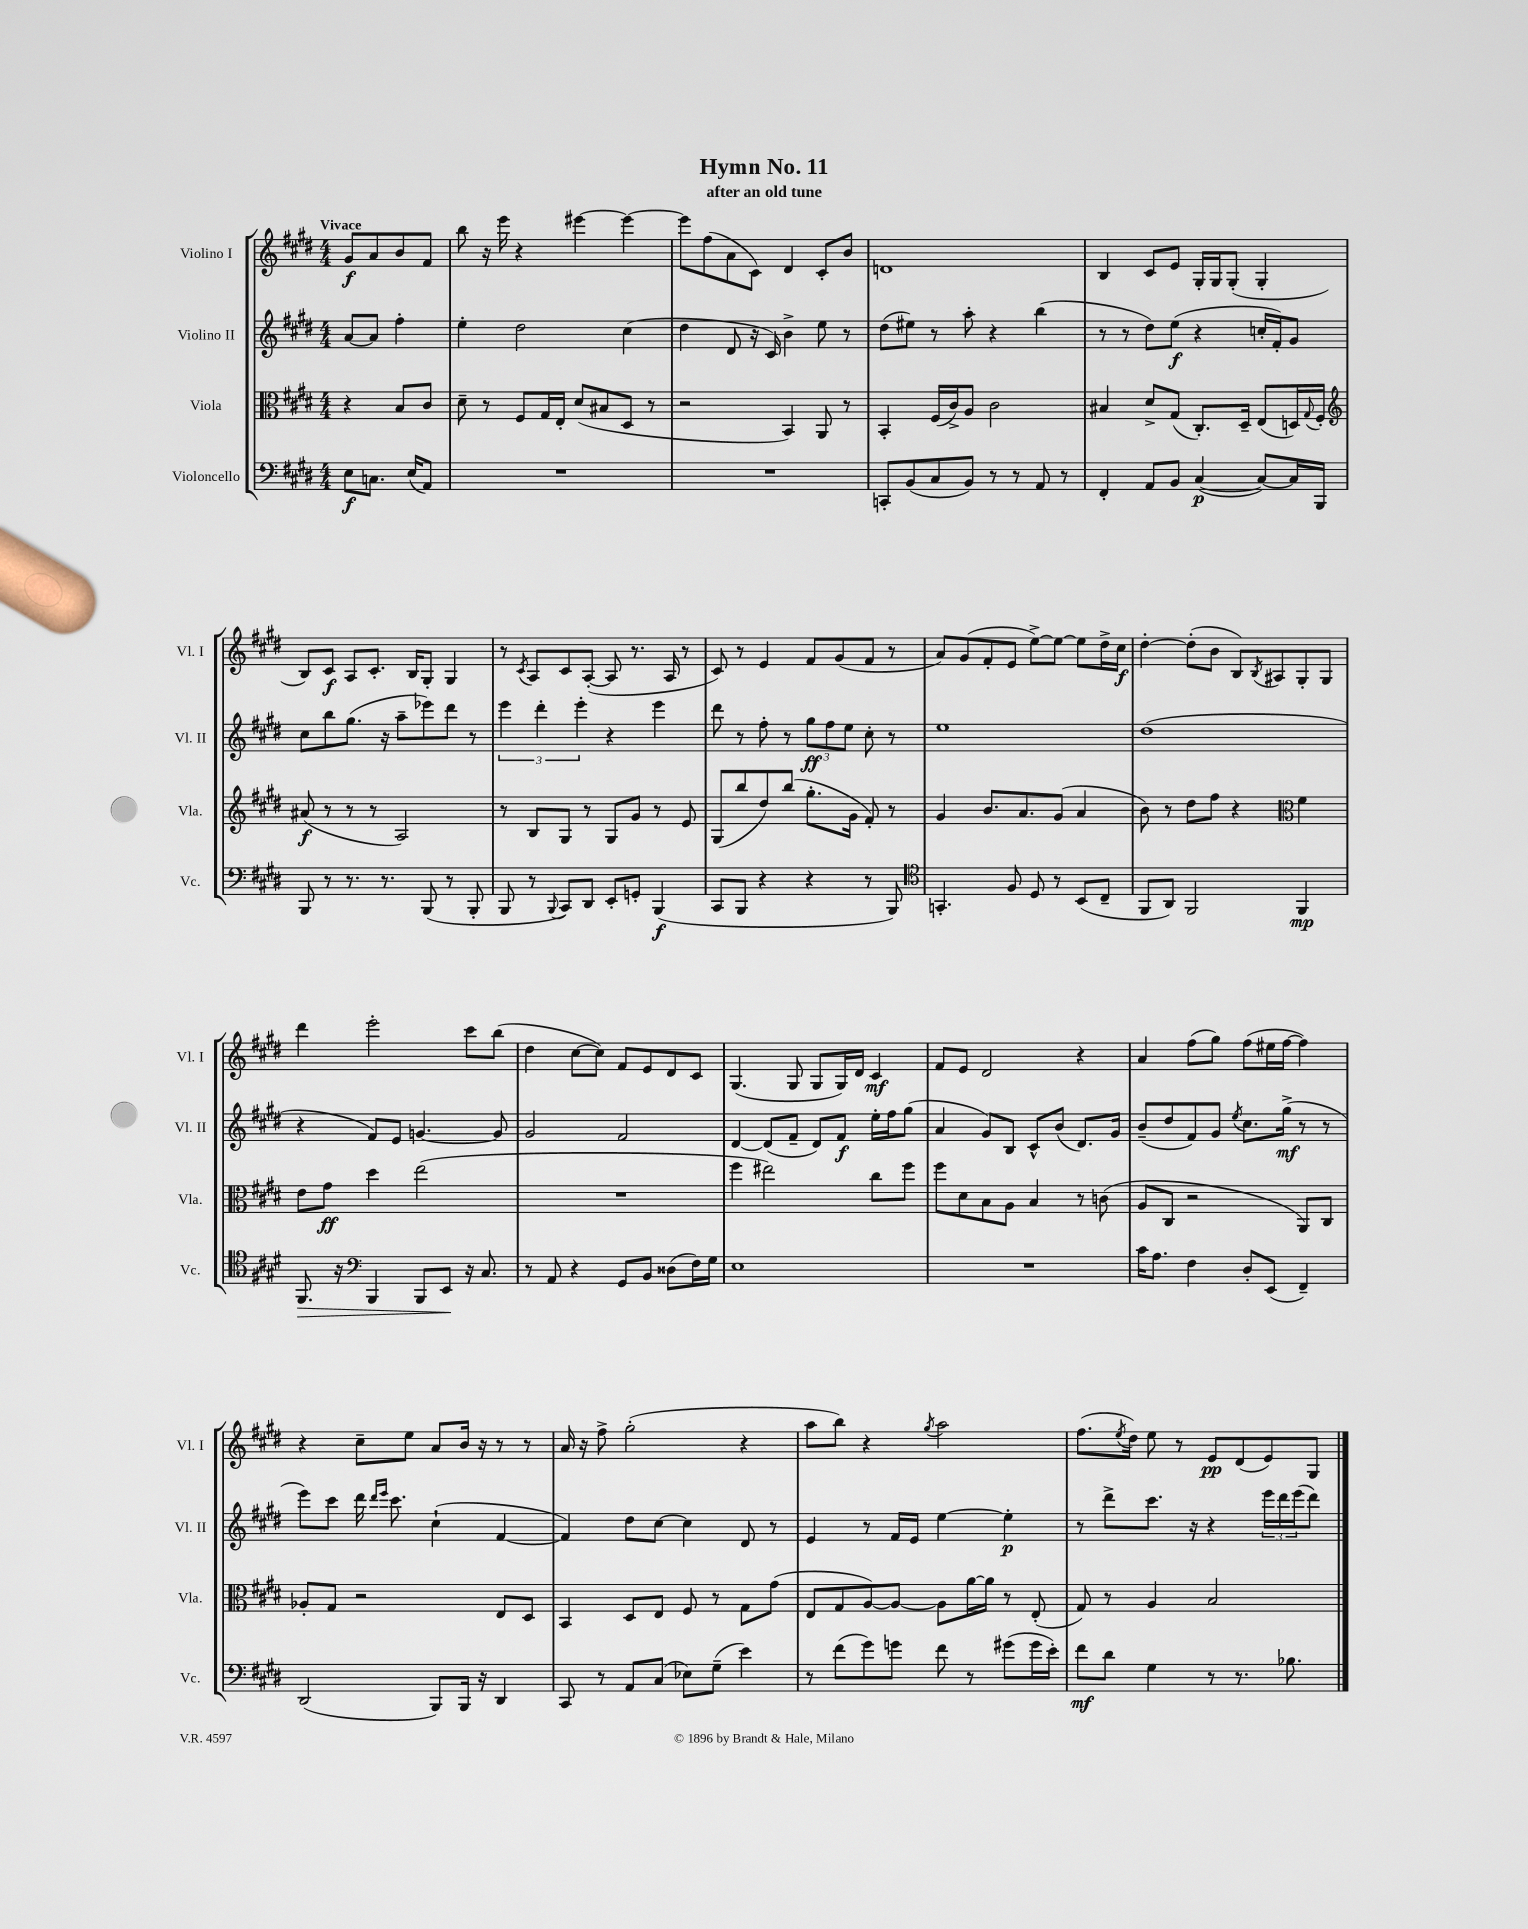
\header { title = "Hymn No. 11" subtitle = "after an old tune" }
<<
\new StaffGroup <<
\new Staff = "s0" \with { instrumentName = "Violino I" shortInstrumentName = "Vl. I" } {
    \clef treble \key e \major \numericTimeSignature \time 4/4 \partial 2 \tempo "Vivace"
    gis'8\f a'8 b'8 fis'8 |
    b''8 r16 e'''16 r4 eis'''4~ eis'''4~ |
    eis'''8 fis''8( a'8 cis'8) dis'4 cis'8-. b'8 |
    d'1 |
    b4 cis'8 e'8 gis16-. gis16 gis8-.( gis4-. |
    b8) cis'8\f a8 cis'8.-. b16 gis8-. gis4 |
    r8 \acciaccatura { cis'8 } a8 cis'8 a8~-.( a8 r8. a16 r8 |
    cis'8) r8 e'4 fis'8 gis'8( fis'8 r8 |
    a'8) gis'8( fis'8-. e'8 e''8~->) e''8~ e''8 dis''16-> cis''16\f |
    dis''4~-. dis''8-.( b'8 b8) \acciaccatura { b8 } ais8 gis8-. gis8 |
    dis'''4 e'''2-. cis'''8 b''8( |
    dis''4 cis''8~ cis''8) fis'8 e'8 dis'8 cis'8 |
    gis4.( gis8 gis8 gis16) dis'16 cis'4\mf |
    fis'8 e'8 dis'2 r4 |
    a'4 fis''8( gis''8) fis''8( eis''16 fis''16~ fis''4) |
    r4 cis''8-- e''8 a'8 b'16 r16 r8 r8 |
    a'16 r16 fis''8-> gis''2-.( r4 |
    a''8 b''8) r4 \acciaccatura { gis''8 } a''2 |
    fis''8.( \acciaccatura { e''8 } dis''16) e''8 r8 e'8\pp dis'8( e'8) gis8 \bar "|." |
}
\new Staff = "s1" \with { instrumentName = "Violino II" shortInstrumentName = "Vl. II" } {
    \clef treble \key e \major \numericTimeSignature \time 4/4 \partial 2
    a'8~ a'8 fis''4-. |
    e''4-. dis''2 cis''4( |
    dis''4 dis'8 r16 cis'16) b'4-> e''8 r8 |
    dis''8( eis''8) r8 a''8-. r4 b''4( |
    r8 r8 dis''8) e''8\f( r4 c''16-. fis'16-.) gis'8 |
    cis''8 b''8 gis''8.( r16 a''8-- ees'''8) dis'''8 r8 |
    \tuplet 3/2 { e'''4 dis'''4-. e'''4-. } r4 e'''4 |
    dis'''8 r8 fis''8-. r8 \tuplet 3/2 { gis''8\ff fis''8 e''8 } cis''8-. r8 |
    e''1 |
    dis''1( |
    r4 fis'8) e'8 g'4.~ g'8 |
    gis'2 fis'2 |
    dis'4~ dis'8( fis'8-- dis'8) fis'8\f e''16-. fis''16 gis''8( |
    a'4 gis'8) b8 cis'8-^ b'8( dis'8.) gis'16 |
    b'8--( dis''8 fis'8) gis'8 \acciaccatura { e''8 } cis''8. gis''16->\mf( r8 r8 |
    e'''8) cis'''8 dis'''16 \grace { dis'''16 e'''16 } cis'''8. cis''4-!( fis'4~ |
    fis'4) dis''8 cis''8~ cis''4 dis'8 r8 |
    e'4 r8 fis'16 e'16 e''4~ e''4-.\p |
    r8 dis'''8-> cis'''8. r16 r4 \tuplet 3/2 { e'''16 dis'''16 e'''16( } dis'''8) \bar "|." |
}
\new Staff = "s2" \with { instrumentName = "Viola" shortInstrumentName = "Vla." } {
    \clef alto \key e \major \numericTimeSignature \time 4/4 \partial 2
    r4 b8 cis'8 |
    dis'8-- r8 fis8 gis16 e16-. dis'8( bis8 dis8 r8 |
    r2 b,4) a,8 r8 |
    b,4-. fis16( cis'16->) a8 cis'2 |
    bis4 dis'8-> gis8( cis8.-.) dis16-- e8( d16) \appoggiatura { gis8 } fis16-. |
    \clef treble ais'8\f( r8 r8 r8 a2) |
    r8 b8 gis8 r8 gis8 gis'8 r8 e'8 |
    gis8( b''8 dis''8) b''8( gis''8.-. gis'16 fis'8-.) r8 |
    gis'4 b'8. a'8. gis'8( a'4 |
    b'8) r8 dis''8 fis''8 r4 \clef alto fis'4 |
    e'8 gis'8\ff dis''4 e''2( |
    R1 |
    fis''4 eis''2) cis''8 fis''8 |
    fis''8 dis'8 b8 a8 b4 r8 c'8( |
    a8 cis8 r2 a,8) cis8 |
    aes8-. gis8 r2 e8 dis8 |
    b,4 dis8 e8 fis8 r8 gis8 gis'8( |
    e8 gis8 a8~) a8~ a8 a'16~ a'16 r8 e8-.( |
    gis8) r8 a4 b2 \bar "|." |
}
\new Staff = "s3" \with { instrumentName = "Violoncello" shortInstrumentName = "Vc." } {
    \clef bass \key e \major \numericTimeSignature \time 4/4 \partial 2
    e8\f c8. e16( a,8) |
    R1 |
    R1 |
    c,8-. b,8( cis8 b,8) r8 r8 a,8 r8 |
    fis,4-. a,8 b,8 cis4~\p( cis8~) cis16 b,,16 |
    b,,8 r8 r8. r8. b,,8( r8 b,,8-. |
    b,,8 r8 \appoggiatura { b,,8 } cis,8) dis,8 e,8-. g,8-. b,,4\f( |
    cis,8 b,,8 r4 r4 r8 b,,8) |
    \clef tenor g,4.-. fis8 dis8 r8 b,8( cis8-- |
    fis,8 a,8) fis,2 fis,4\mp |
    fis,8.\> r16 \clef bass b,,4 b,,8 e,8\! r16 cis8. |
    r8 a,8 r4 gis,8 b,8 disis8( fis16) gis16 |
    e1 |
    R1 |
    cis'16 a8. fis4 dis8-. e,8( fis,4--) |
    dis,2( b,,8) b,,16 r16 dis,4 |
    cis,8 r8 a,8 cis8( ees8) gis8--( e'4) |
    r8 fis'8( gis'8) g'8 fis'8 r8 gis'8( gis'16 e'16-.) |
    fis'8\mf dis'8 gis4 r8 r8. bes8. \bar "|." |
}
>>
>>
\layout { \context { \Score \remove "Bar_number_engraver" } }
